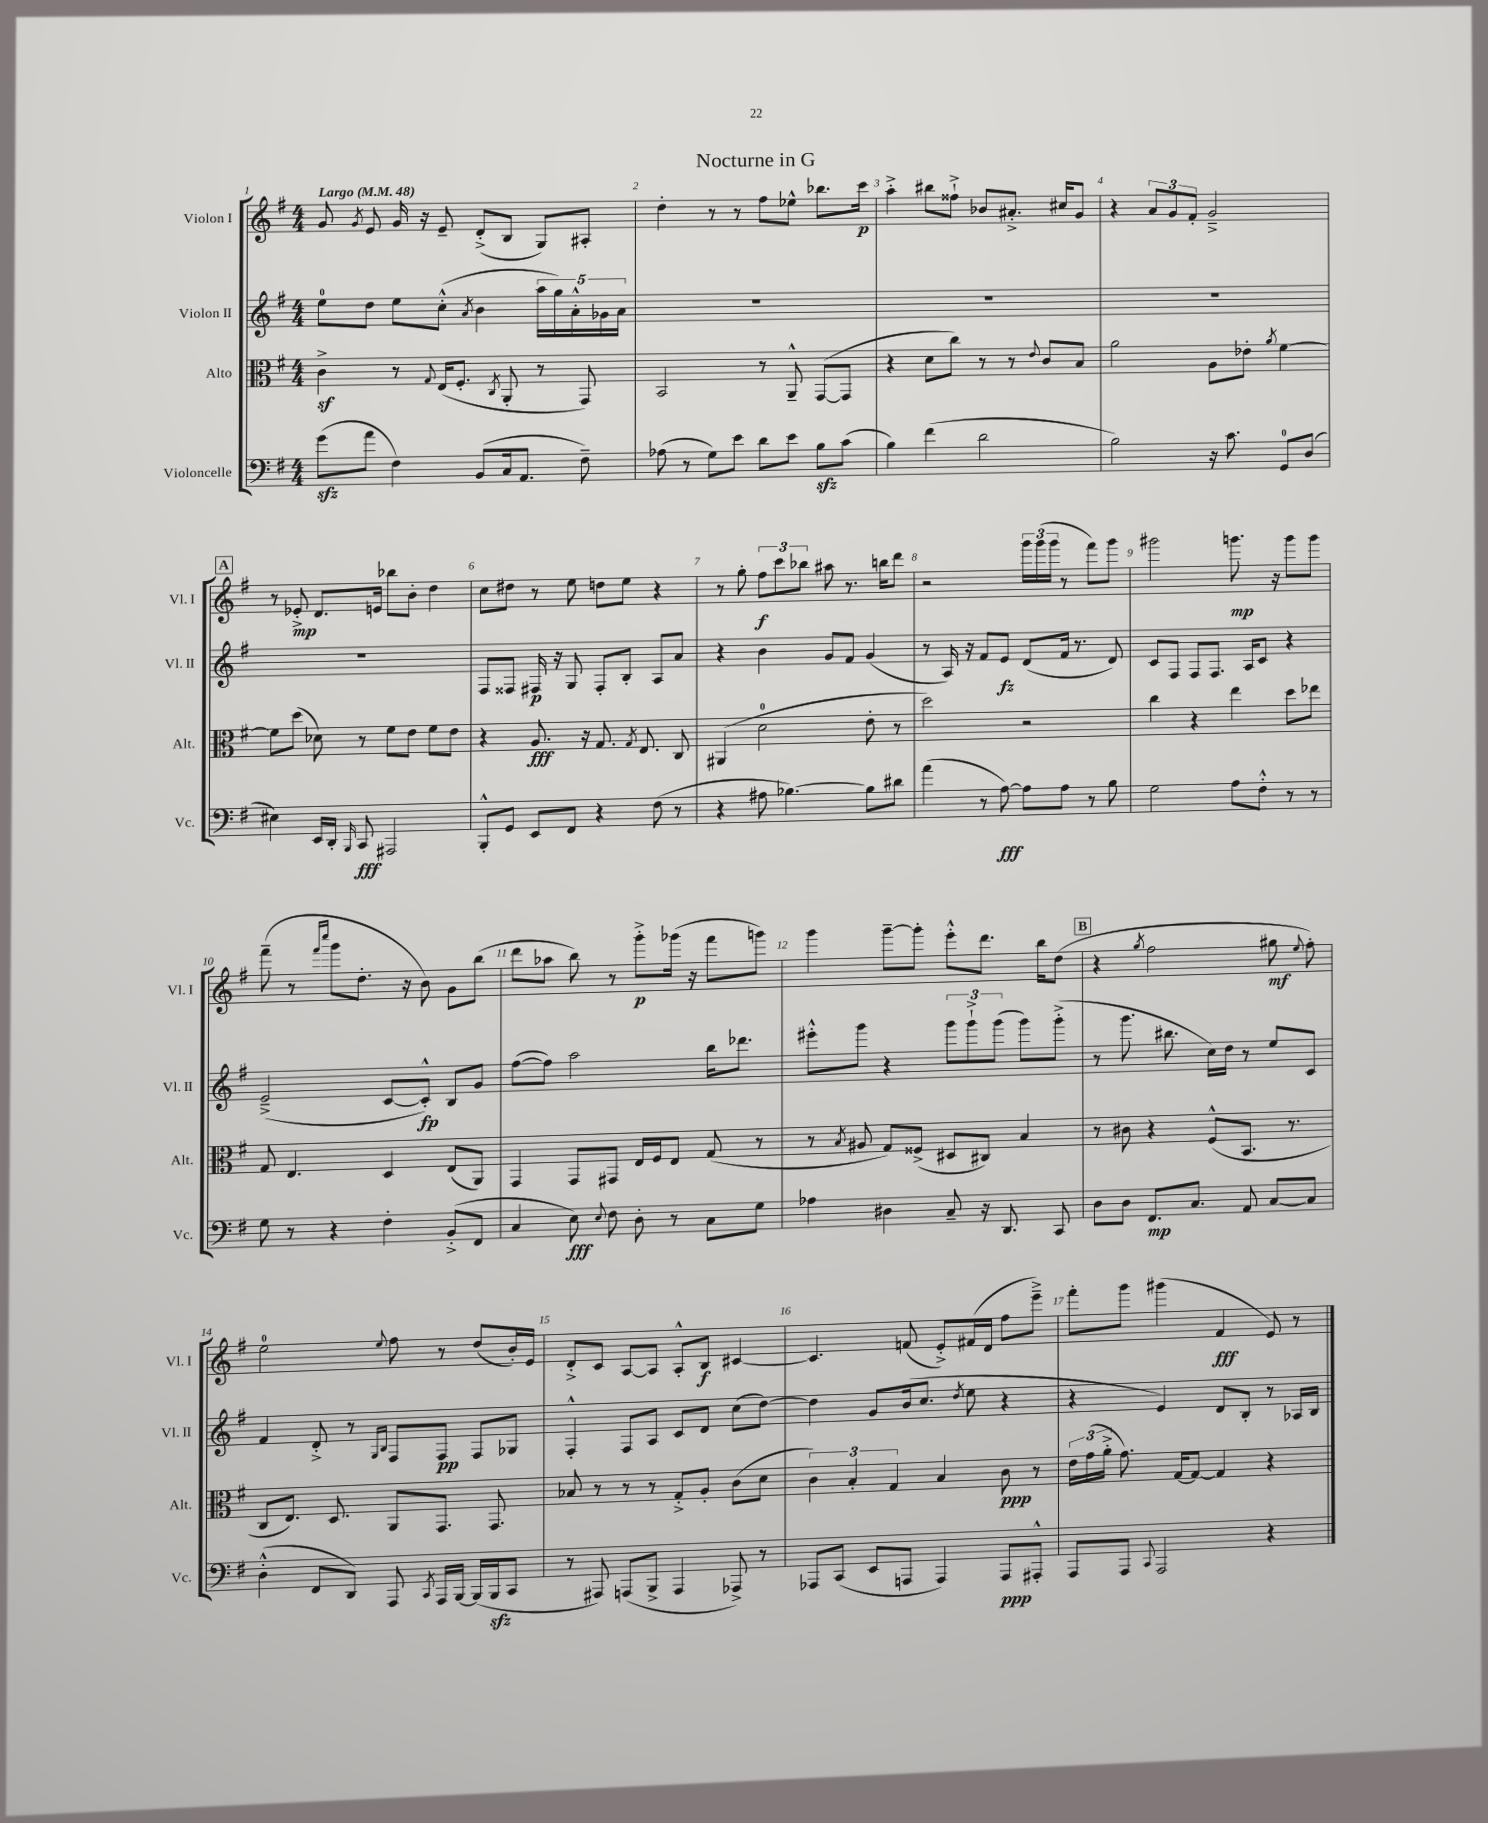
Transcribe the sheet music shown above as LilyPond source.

\header { title = "Nocturne in G" }
<<
\new StaffGroup <<
\new Staff = "s0" \with { instrumentName = "Violon I" shortInstrumentName = "Vl. I" } {
    \clef treble \key g \major \numericTimeSignature \time 4/4 \tempo "Largo" 4 = 48
    \autoBeamOff g'8 \acciaccatura { g'8 } e'8 g'16 r16 e'8-- d'8[-.->( b8] g8[) ais8]-. |
    d''4-. r8 r8 fis''8[ ees''8]-^ bes''8.[ c'''16]\p |
    a''4-.-> bis''8[ fisis''8]-!-> bes'8[ ais'8.]-.-> cis''16[ g'8] |
    r4 \tuplet 3/2 { a'8[ g'8 fis'8]-. } g'2---> |
    \mark \markup { \box "A" } r8 ees'8-.->\mp d'8.[ e'16] bes''8[ b'8]-. d''4 |
    c''8[ dis''8] r8 e''8 d''8[ e''8] r4 |
    r8 g''8-. \tuplet 3/2 { fis''8[\f c'''8 bes''8] } ais''8 r8. b''16[ d'''8] |
    r2 \tuplet 3/2 { g'''16[ g'''16( g'''16] } r8 fis'''8[) g'''8] |
    gis'''2 g'''8.\mp r16 g'''8[ g'''8] |
    fis'''8--( r8 \grace { fis'''16[ c''''16] } g'''8[ d''8.]-. r16 b'8) g'8[ b''8]( |
    d'''8[ aes''8] b''8) r8 g'''8[-.->\p ges'''16]( r16 fis'''8[ g'''8]) |
    g'''4 g'''8[~-- g'''8]-. e'''8[-.-^ d'''8.] b''16[ d''8]( |
    \mark \markup { \box "B" } r4 \acciaccatura { g''8 } fis''2 gis''8\mf \appoggiatura { e''8 } fis''8-.) |
    e''2-0 \appoggiatura { e''8 } fis''8 r8 d''8[( b'16-.) e'16] |
    d'8[-.-> c'8] a8[~ a8] a8[-.-^ b8]\f cis'4~ |
    cis'4. f'8( e'8[-.->) fis'16( d'16] fis''8[ e'''8]--->) |
    fis'''8[-. g'''8] gis'''4( fis'4\fff e'8) r8 \bar "|." |
}
\new Staff = "s1" \with { instrumentName = "Violon II" shortInstrumentName = "Vl. II" } {
    \clef treble \key g \major \numericTimeSignature \time 4/4
    \autoBeamOff e''8[-0 d''8] e''8[ c''8]-.-^( \acciaccatura { a'8 } b'4 \tuplet 5/4 { a''16[ g''16) a'16-.-^ ges'16 a'16] } |
    R1 |
    R1 |
    R1 |
    \mark \markup { \box "A" } R1 |
    fis8[ fisis8] fis16\p r16 g8 fis8[-. b8]-. a8[ a'8] |
    r4 b'4 g'8[ fis'8] g'4( |
    r8 a16) r16 fis'8[ e'8]\fz d'8[( fis'16] r8. d'8) |
    c'8[ fis8] fis8[ fis8.] a16[ c'8] r4 |
    e'2--->( c'8[~ c'8]-.-^\fp) b8[ g'8] |
    fis''8[~( fis''8]) a''2 b''16[ des'''8.] |
    eis'''8[-.-^ g'''8] r4 \tuplet 3/2 { g'''8[ g'''8-!-> g'''8]( } g'''8[) g'''8]-.->( |
    \mark \markup { \box "B" } r8 g'''8. bis''8. c''16[) d''16] r8 e''8[ c'8] |
    fis'4 d'8-.-> r8 \grace { g16[ b16] } fis8[ fis8]\pp fis8[ ges8] |
    fis4-.-^ fis8[ a8] c'8[ d'8] c''8[( d''8]~) |
    d''4 g'8[ b'16( c''8.] \acciaccatura { d''8 } e''8 r4 |
    r4 e'4) d'8[ b8]-. r8 aes16[ b16] \bar "|." |
}
\new Staff = "s2" \with { instrumentName = "Alto" shortInstrumentName = "Alt." } {
    \clef alto \key g \major \numericTimeSignature \time 4/4
    \autoBeamOff c'4->\sf r8 \appoggiatura { g8 } e16[( fis8.]-. \acciaccatura { c8 } a,8-. r8 g,8) |
    b,2 r8 a,8---^ g,8[~( g,8] |
    r4 d'8[ c''8]) r8 r8 \appoggiatura { e'8 } c'8[ b8] |
    a'2 a8[ ees'8]-. \acciaccatura { a'8 } fis'4~ |
    \mark \markup { \box "A" } fis'8[ d''8]( des'8) r8 fis'8[ e'8] fis'8[ e'8] |
    r4 a8.\fff r16 g8. \acciaccatura { g8 } e8. c8 |
    ais,4( d'2-0 e'8-. r8 |
    d''2) r2 |
    c''4 r4 e''4 d''8[ ees''8] |
    g8 e4. d4 e8[( a,8]) |
    g,4 g,8[ gis,8] e16[ fis16 e8] g8( r8 |
    r8 \acciaccatura { b8 } ais8 g8[) fisis8]->( dis8[ cis8]) b4 |
    \mark \markup { \box "B" } r8 cis'8 r4 fis8[-^( b,8.] r8. |
    c8[ e8.]) d8. a,8[ g,8.] g,8. |
    bes8 r8 r8 r8 g8[-.-> a8]-. c'8[( d'8] |
    \tuplet 3/2 { c'4) b4-. g4 } b4 c'8\ppp r8 |
    \tuplet 3/2 { e'16[ g'16( a'16]-.-> } g'8.) g16[~ g8]~ g4 r4 \bar "|." |
}
\new Staff = "s3" \with { instrumentName = "Violoncelle" shortInstrumentName = "Vc." } {
    \clef bass \key g \major \numericTimeSignature \time 4/4
    \autoBeamOff g'8[\sfz( a'8] fis4) b,8[( c16 a,8.] fis8--) |
    aes8( r8 g8[) e'8] d'8[ e'8] b8[\sfz c'8]( |
    b4) fis'4( d'2 |
    b2) r16 c'8. g,8[-0 d8]( |
    \mark \markup { \box "A" } eis4) e,16[ d,16]-. \grace { b,,16 } c,8\fff ais,,2 |
    b,,8[-.-^ g,8] e,8[ fis,8] r4 fis8( r8 |
    r4 ais8 bes4.~) bes8[ dis'8] |
    a'4( r8 a8~\fff) a8[ a8] r8 b8 |
    g2 a8[ fis8]-.-^ r8 r8 |
    g8 r8 r4 fis4-. b,8[-.->( fis,8] |
    c4 e8\fff) \appoggiatura { e8 } fis8 d8-. r8 c8[ g8] |
    aes4 dis4 c8-- r16 d,8. c,8 |
    \mark \markup { \box "B" } d8[ d8] fis,8.[\mp c8.] a,8 c8[~ c8] |
    d4-.-^( fis,8[ d,8]) a,,8 \acciaccatura { c,8 } a,,16[ b,,16]~ b,,16[( b,,16\sfz c,8] |
    r8 ais,,8) a,,8[( b,,8]-> a,,4 aes,,8->) r8 |
    aes,,8[ c,8]( e,8[ a,,8] a,,4) a,,8[\ppp ais,,8]-.-^ |
    a,,8[ a,,8] \appoggiatura { c,8 } a,,2 r4 \bar "|." |
}
>>
>>
\layout { \context { \Score \override BarNumber.break-visibility = ##(#f #t #t) barNumberVisibility = #all-bar-numbers-visible } }
